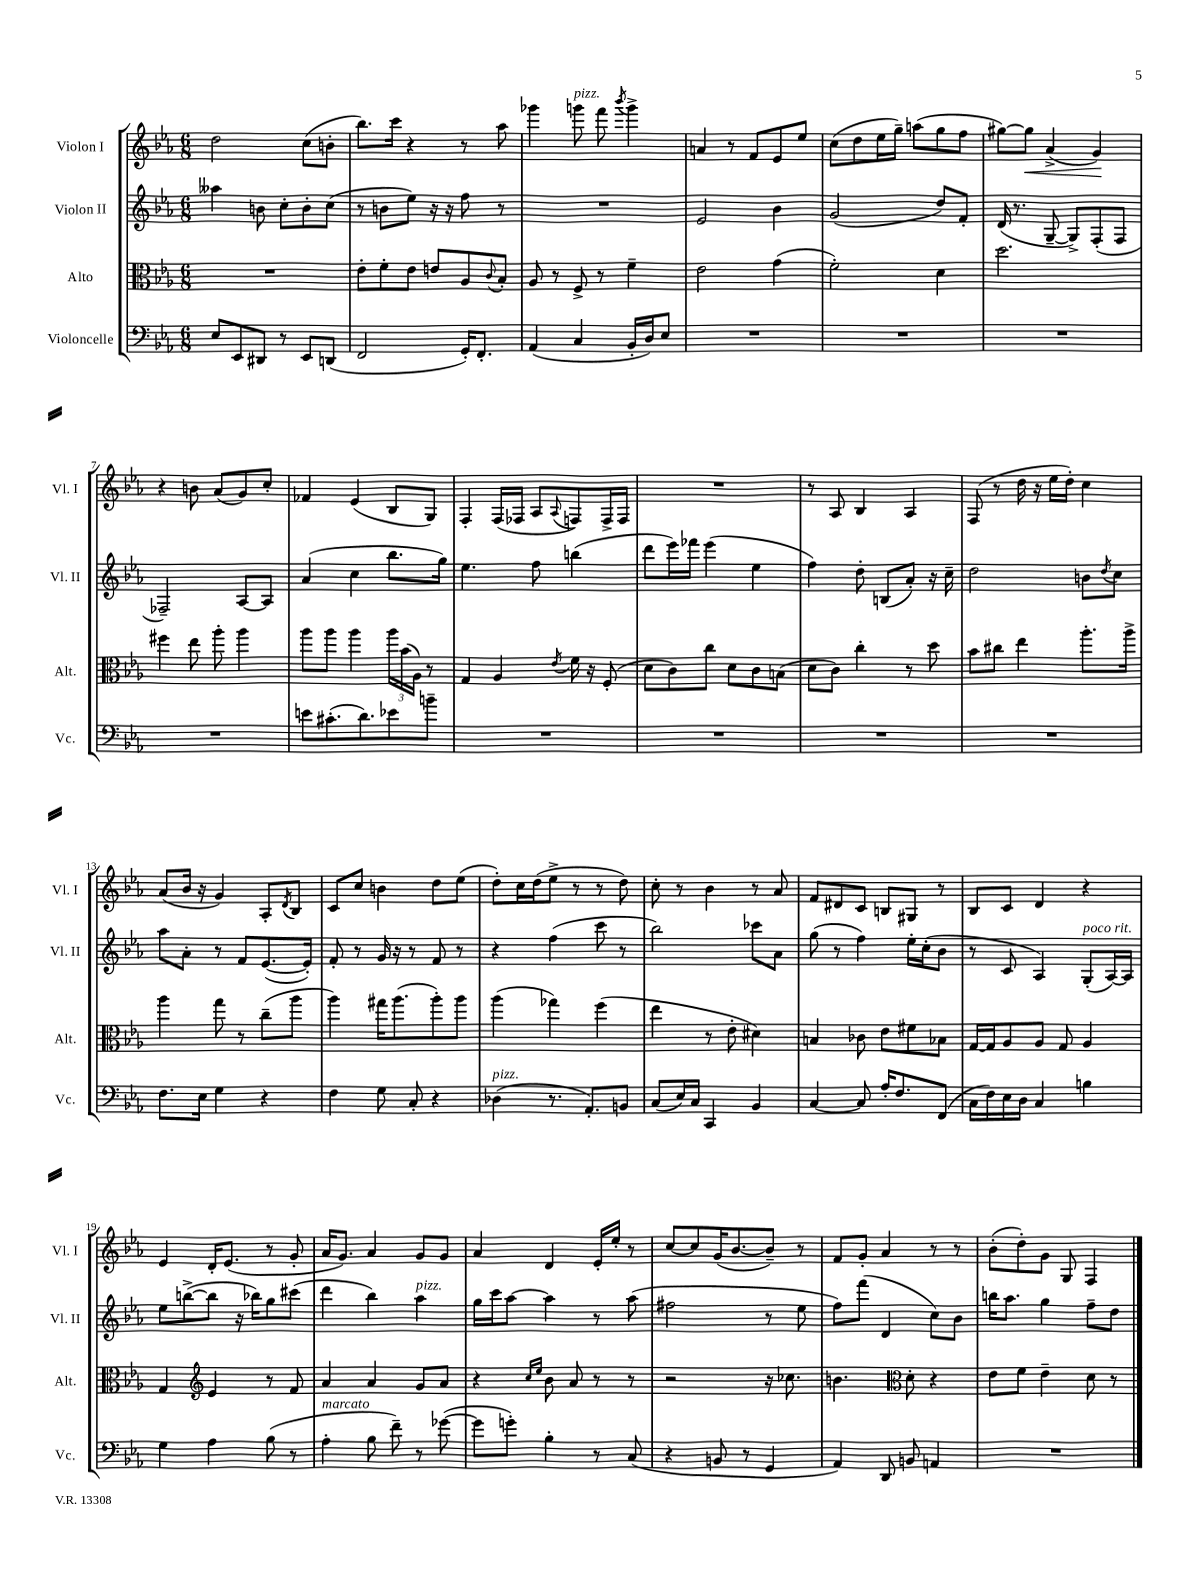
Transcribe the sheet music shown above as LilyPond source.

<<
\new StaffGroup <<
\new Staff = "s0" \with { instrumentName = "Violon I" shortInstrumentName = "Vl. I" } {
    \clef treble \key ees \major \numericTimeSignature \time 6/8
    d''2 c''8( b'8-. |
    bes''8.) c'''16 r4 r8 aes''8 |
    ges'''4 g'''8^\markup { \italic "pizz." } f'''8 \acciaccatura { bes'''8 } g'''4-> |
    a'4 r8 f'8 ees'8 ees''8 |
    c''8( d''8 ees''16 g''16--) a''8( g''8 f''8 |
    gis''8~) gis''8\< aes'4->( g'4\!) |
    r4 b'8 aes'8( g'8) c''8-. |
    fes'4 ees'4( bes8 g8) |
    f4-. f16( fes16 aes8 \appoggiatura { aes8 } f8) f16-> f16 |
    R2. |
    r8 aes8 bes4 aes4 |
    f8( r8 d''16 r16 ees''16 d''16-.) c''4 |
    aes'8( bes'16 r16 g'4) aes8-. \acciaccatura { d'8 } bes8 |
    c'8 c''8 b'4 d''8 ees''8( |
    d''8-.) c''16 d''16( ees''8-> r8 r8 d''8) |
    c''8-. r8 bes'4 r8 aes'8 |
    f'8 dis'8 c'8 b8 gis8 r8 |
    bes8 c'8 d'4 r4 |
    ees'4 d'16-. ees'8.( r8 g'8-. |
    aes'16 g'8.) aes'4 g'8 g'8 |
    aes'4 d'4 ees'16-. ees''16-. r8 |
    c''8~ c''8 g'16( bes'8.~ bes'8--) r8 |
    f'8 g'8-. aes'4 r8 r8 |
    bes'8-.( d''8-.) g'8 g8 f4 \bar "|." |
}
\new Staff = "s1" \with { instrumentName = "Violon II" shortInstrumentName = "Vl. II" } {
    \clef treble \key ees \major \numericTimeSignature \time 6/8
    aeses''4 b'8 c''8-. b'8-. c''8( |
    r8 b'8 ees''8) r16 r16 f''8 r8 |
    R2. |
    ees'2 bes'4 |
    g'2( d''8) f'8-. |
    d'16( r8. g8~-- g8->) f8-.( f8 |
    fes2--) aes8~ aes8 |
    aes'4( c''4 bes''8. g''16) |
    ees''4. f''8 b''4( |
    d'''8 ees'''16) fes'''16 ees'''4( ees''4 |
    f''4) d''8-. b8( aes'8-.) r16 c''16-- |
    d''2 b'8 \acciaccatura { d''8 } c''8 |
    aes''8 aes'8-. r8 f'8 ees'8.~( ees'16-.) |
    f'8-. r8 g'16 r16 r8 f'8 r8 |
    r4 f''4( c'''8 r8 |
    bes''2) ces'''8 aes'8 |
    g''8( r8 f''4) ees''16-. c''16-.( bes'8 |
    r8 c'8 aes4) g8-.^\markup { \italic "poco rit." }( aes16~) aes16 |
    ees''8 b''8~->( b''8 r16 bes''16) g''8 cis'''8( |
    d'''4 bes''4) aes''4^\markup { \italic "pizz." } |
    g''16 c'''16 aes''8~ aes''4 r8 aes''8( |
    fis''2 r8 ees''8 |
    f''8) f'''8( d'4 c''8) bes'8 |
    b''16 aes''8. g''4 f''8-- d''8 \bar "|." |
}
\new Staff = "s2" \with { instrumentName = "Alto" shortInstrumentName = "Alt." } {
    \clef alto \key ees \major \numericTimeSignature \time 6/8
    R2. |
    ees'8-. f'8-. ees'8 e'8 aes8 \appoggiatura { c'8 } bes8-. |
    aes8 r8 f8-> r8 f'4-- |
    ees'2 g'4( |
    f'2-.) d'4 |
    d''2. |
    fis''4 ees''8 aes''8-. aes''4 |
    aes''8 aes''8 aes''4 \tuplet 3/2 { aes''16 bes'16( aes16) } r8 |
    g4 aes4 \acciaccatura { ees'8 } f'16 r16 f8-.( |
    d'8 c'8) c''8 d'8 c'8 b8( |
    d'8 c'8) c''4-. r8 d''8 |
    bes'8 cis''8 ees''4 aes''8.-. aes''16-> |
    aes''4 g''8 r8 c''8--( aes''8 |
    aes''4) gis''16 aes''8.( aes''8-.) aes''8 |
    aes''4( ges''4) f''4( |
    ees''4 r8 ees'8-. dis'4) |
    b4 ces'8 ees'8 fis'8 bes8 |
    g16~ g16 aes8 aes8 g8 aes4 |
    g4 \clef treble ees'4 r8 f'8 |
    aes'4 aes'4 g'8 aes'8 |
    r4 \grace { c''16 ees''16 } bes'8 aes'8 r8 r8 |
    r2 r16 ces''8. |
    b'4. \clef alto d'8-. r4 |
    ees'8 f'8 ees'4-- d'8 r8 \bar "|." |
}
\new Staff = "s3" \with { instrumentName = "Violoncelle" shortInstrumentName = "Vc." } {
    \clef bass \key ees \major \numericTimeSignature \time 6/8
    ees8 ees,8 dis,8 r8 ees,8 d,8( |
    f,2 g,16-.) f,8.-. |
    aes,4( c4 bes,16-. d16) ees8 |
    R2. |
    R2. |
    R2. |
    R2. |
    e'8 cis'8.-.( d'8.) ees'8 b'8-- |
    R2. |
    R2. |
    R2. |
    R2. |
    f8. ees16 g4 r4 |
    f4 g8 c8-. r4 |
    des4^\markup { \italic "pizz." }( r8. aes,8.-.) b,8 |
    c8( ees16) c16 c,4 bes,4 |
    c4~ c8 aes16-. f8. f,8( |
    c16 f16) ees16 d16 c4 b4 |
    g4 aes4 bes8( r8 |
    aes4-.^\markup { \italic "marcato" } bes8 f'8--) r8 ges'8~( |
    ges'8 g'8-.) bes4-. r8 c8( |
    r4 b,8 r8 g,4 |
    aes,4) d,8 b,8 a,4 |
    R2. \bar "|." |
}
>>
>>
